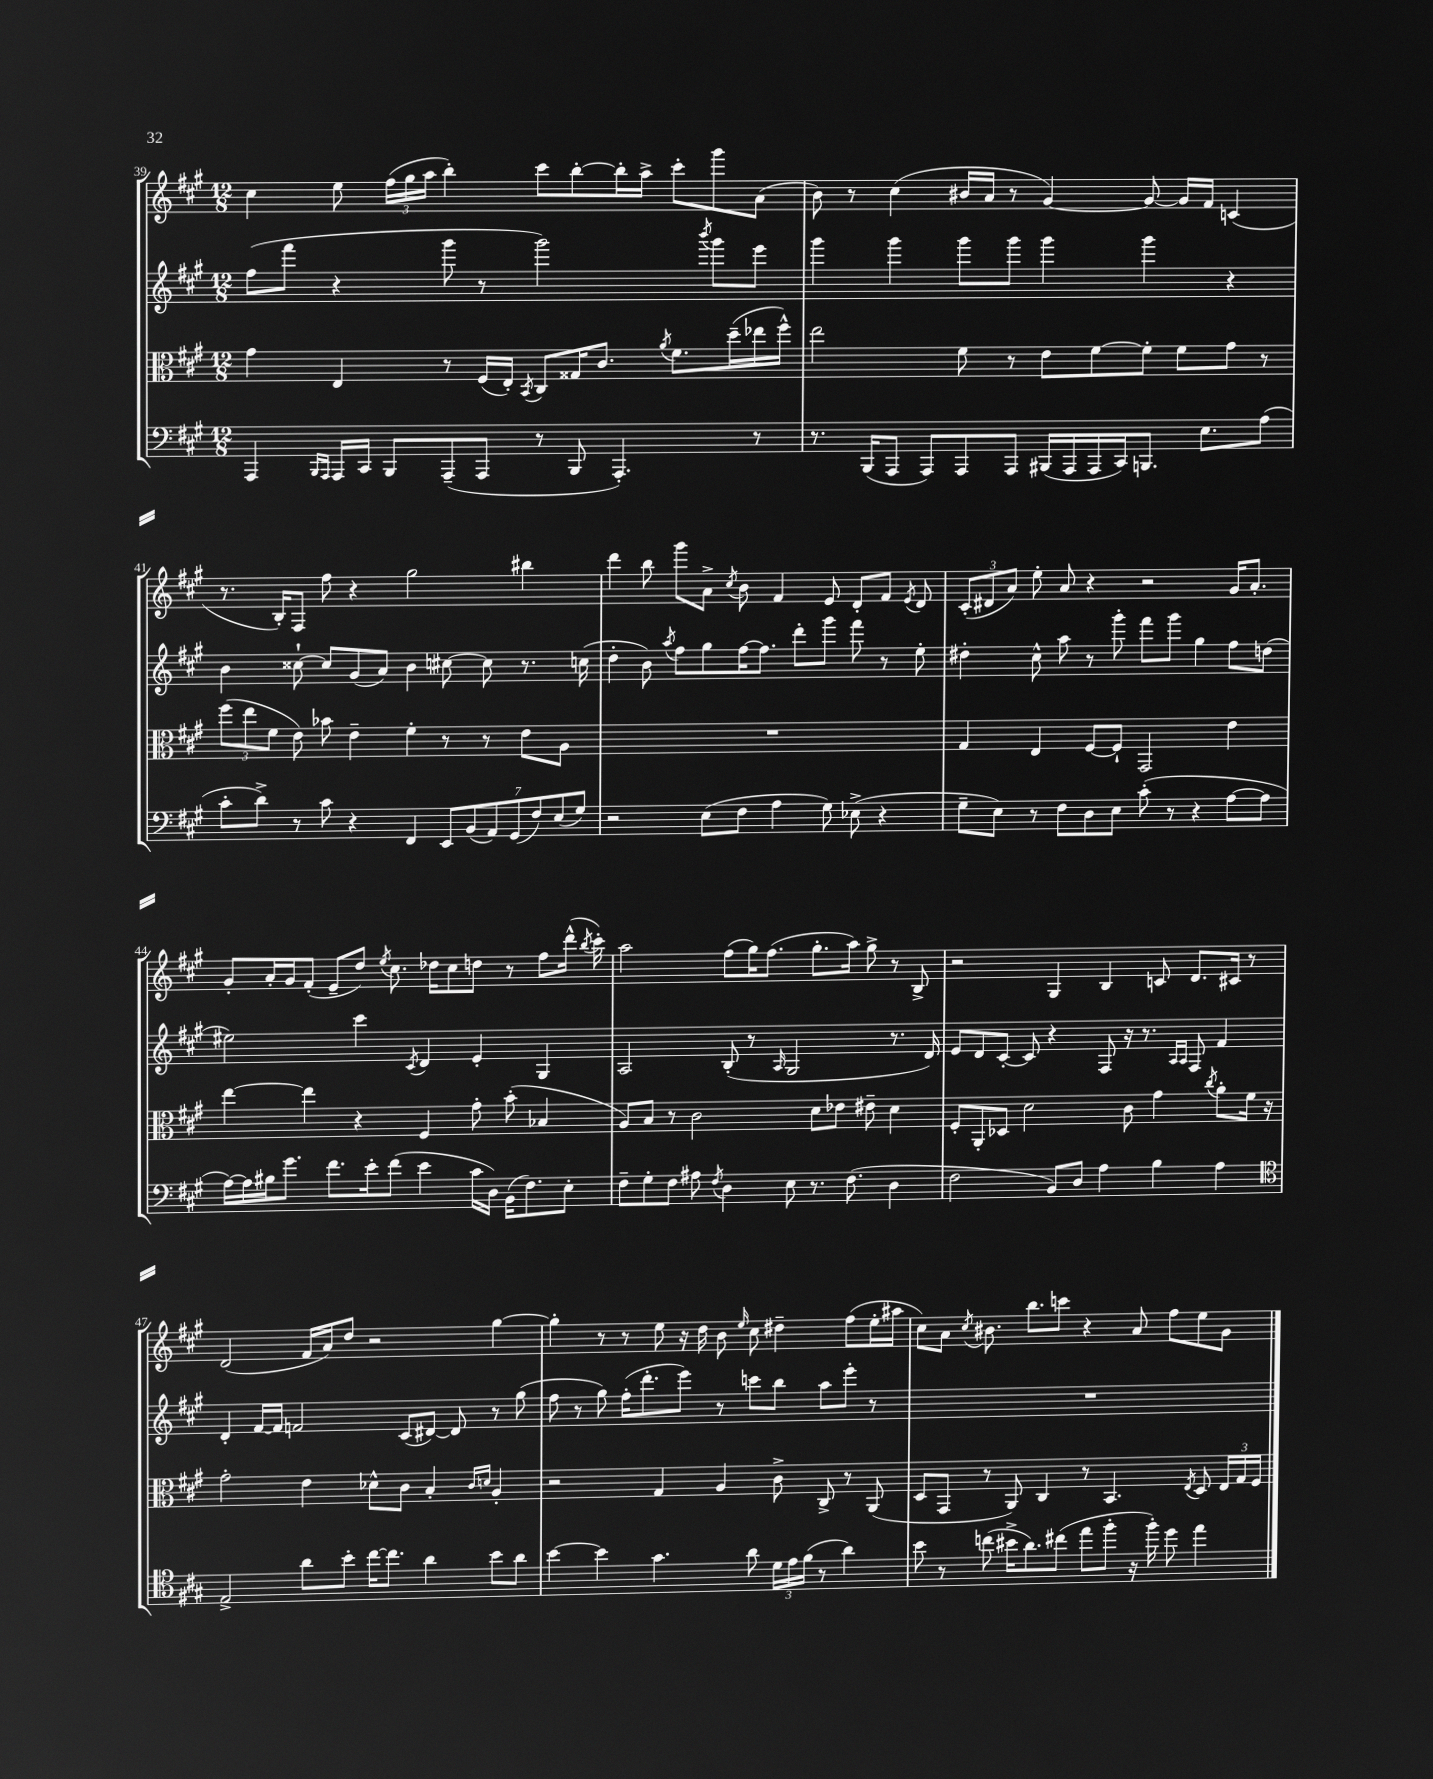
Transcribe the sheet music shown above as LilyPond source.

<<
\new StaffGroup <<
\new Staff = "s0" {
    \clef treble \key a \major \numericTimeSignature \time 12/8
    \autoBeamOff cis''4 e''8 \tuplet 3/2 { fis''16[( gis''16 a''16] } b''4-.) cis'''8[ b''8~-. b''16-. a''16]-> cis'''8[-. gis'''8 a'8]( |
    b'8) r8 cis''4( bis'16[ a'16] r8 gis'4~) gis'8~ gis'16[ fis'16] c'4( |
    r8. b16[-.) fis8] fis''8 r4 gis''2 bis''4 |
    d'''4 b''8 gis'''8[ a'8]-> \acciaccatura { cis''8 } b'8 fis'4 e'8 d'8[-. fis'8] \acciaccatura { e'8 } d'8 |
    \tuplet 3/2 { cis'8[-.( dis'8 a'8]) } e''8-. a'8 r4 r2 gis'16[ a'8.]-. |
    gis'8[-. a'16-. gis'16 fis'8]-.( e'8[-- d''8]) \acciaccatura { e''8 } cis''8. des''16[ cis''8 d''8] r8 fis''8[ d'''16]-^( \acciaccatura { b''8 } cis'''16-.) |
    a''2 fis''8[( gis''16) fis''8.]( gis''8.[-. a''16]) gis''8-> r8 b8-> |
    r2 gis4 b4 c'8 d'8.[ cis'16] r8 |
    d'2( fis'16[ a'16) d''8] r2 gis''4~ |
    gis''4-. r8 r8 e''8 r16 d''16 b'8 \grace { e''16 } cis''8 dis''4-- fis''8[( e''16-. ais''16] |
    cis''8[) a'8] \acciaccatura { cis''8 } bis'8. b''8.[ c'''8] r4 a'8 fis''8[ e''8 gis'8] \bar "|." |
}
\new Staff = "s1" {
    \clef treble \key a \major \numericTimeSignature \time 12/8
    \autoBeamOff fis''8[( fis'''8] r4 gis'''8 r8 gis'''2) \acciaccatura { b'''8 } gis'''8[ e'''8] |
    gis'''4 gis'''4 gis'''8[ gis'''8] gis'''4 gis'''4 r4 |
    b'4 cisis''8~-! cisis''8[ gis'8( a'8]) b'4 cis''8~ cis''8 r8. c''16( |
    d''4-. b'8) \acciaccatura { a''8 } fis''8[ gis''8 fis''16~ fis''8.] d'''8[-. gis'''8] fis'''8 r8 e''8-. |
    dis''4-. cis''8-^ a''8 r8 gis'''8-. fis'''8[ gis'''8] gis''4 fis''8[ d''8]( |
    eis''2) cis'''4 \acciaccatura { cis'8 } d'4 e'4-. gis4 |
    a2 b8-.( r8 \grace { a16 } gis2 r8. d'16) |
    e'8[ d'8 cis'8]~-. cis'8 r4 fis8 r16 r8. \grace { a16[ a16] } fis8 fis'4 |
    d'4-. fis'16[~ fis'16] f'2 cis'8[( dis'8]~) dis'8 r8 gis''8( |
    fis''8 r8 gis''8) fis''16[-.( d'''8.-. e'''8]) r8 c'''8[ b''8] a''8[ e'''8]-. r8 |
    R1. \bar "|." |
}
\new Staff = "s2" {
    \clef alto \key a \major \numericTimeSignature \time 12/8
    \autoBeamOff gis'4 e4 r8 fis16[( e16]-.) \acciaccatura { b,8 } cis8[ gisis16 cis'8.] \acciaccatura { a'8 } fis'8.[ d''16--( ees''16 fis''16]-^) |
    e''2 fis'8 r8 e'8[ fis'8~ fis'8]-. fis'8[ gis'8] r8 |
    \tuplet 3/2 { fis''8[( e''8 fis'8] } e'8) bes'8 e'4-- fis'4-. r8 r8 e'8[ a8] |
    R1. |
    gis4 e4 fis8[~ fis8]-! gis,2 e'4 |
    e''4~ e''4 r4 fis4 gis'8-. b'8-.( bes4 |
    a8[) b8] r8 cis'2 d'8[ ees'8] eis'8-- d'4 |
    fis8[-. a,8-. des8] d'2 cis'8 gis'4 \acciaccatura { cis''8 } a'8[-. fis'16] r16 |
    gis'2-. e'4 des'8[-^ cis'8] b4-. \grace { cis'16[ d'16] } a4-. |
    r2 gis4 a4 cis'8-> cis8-> r8 a,8( |
    d8[ gis,8] r8 a,8) cis4 r8 b,4. \acciaccatura { e8 } d8 \tuplet 3/2 { e16[ gis16 fis16] } \bar "|." |
}
\new Staff = "s3" {
    \clef bass \key a \major \numericTimeSignature \time 12/8
    \autoBeamOff a,,4 \grace { b,,16[ a,,16] } a,,16[ cis,16] b,,8[ a,,8--( a,,8] r8 b,,8 a,,4.-.) r8 |
    r8. b,,16[( a,,8] a,,8[) a,,8 a,,8] bis,,16[( a,,16 a,,16 cis,16) b,,8.] e8.[ a8]( |
    cis'8[-. d'8]->) r8 cis'8 r4 fis,4 \tuplet 7/4 { e,8[ b,8( a,8) gis,8( fis8) e8( gis8]) } |
    r2 e8[( fis8] a4 gis8) ees8->( r4 |
    gis8[-- e8]) r8 fis8[ d8 e8] cis'8-.( r8 r4 a8[~ a8] |
    a16[~) a16 bis16 gis'8.] fis'8.[ e'16-. fis'8]( e'4 cis'16[ d16]) b,16[( fis8.) e8]-. |
    fis8[-- gis8-. fis8] ais8 \acciaccatura { fis8 } d4 e8 r8. fis8.( d4 |
    fis2 b,8[) d8] a4 b4 a4 |
    \clef tenor e2-> a'8[ b'8]-. cis''16[~ cis''8.] a'4 b'8[ a'8] |
    b'4~ b'4 gis'4. a'8 \tuplet 3/2 { d'16[ e'16 fis'16]( } r8 a'4) |
    b'8 r8 c''8( bis'16[-> a'8.) cis''8]( e''8[ fis''8]-. r16 fis''16-.) d''8 e''4 \bar "|." |
}
>>
>>
\layout { \context { \Score currentBarNumber = #39 } }
